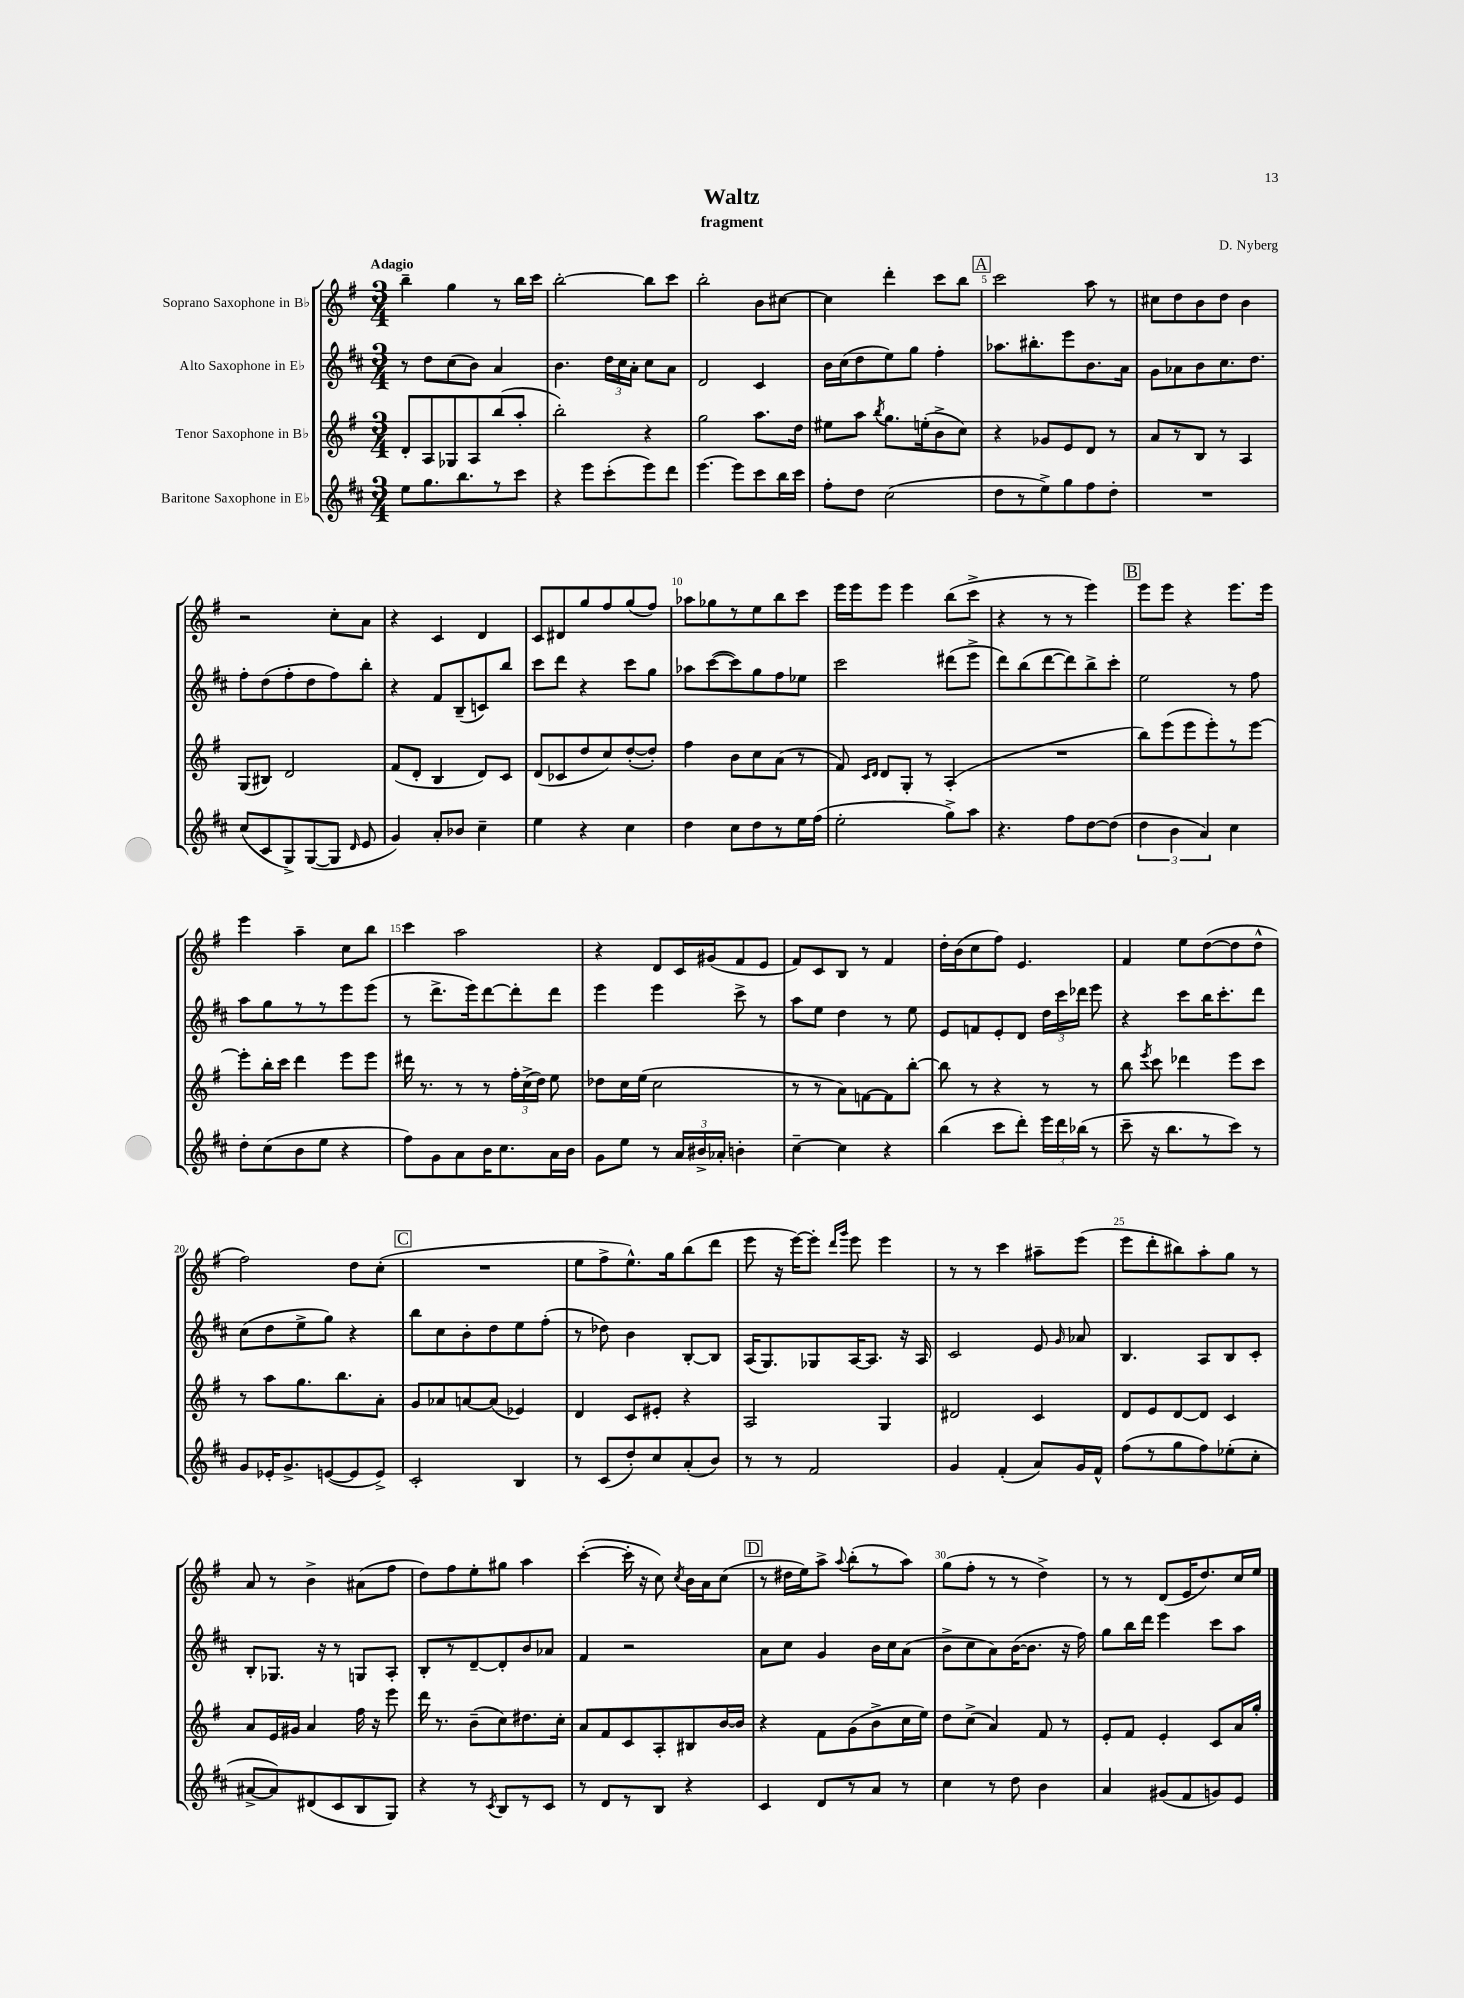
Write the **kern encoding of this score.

**kern	**kern	**kern	**kern
*staff4	*staff3	*staff2	*staff1
*clefG2	*clefG2	*clefG2	*clefG2
*k[f#c#]	*k[f#]	*k[f#c#]	*k[f#]
*M3/4	*M3/4	*M3/4	*M3/4
8ee\L	8d'/L	8r	4bb~\
8.gg\	8A/	8dd\L	.
.	8G-/	(8cc#\	4gg\
8.bb\	.	.	.
.	8A/	8b\J)	.
8r	(8bb/	4a/	8r
8ccc#\J	8aa'/J	.	16bb\LL
.	.	.	16ccc\JJ
=	=	=	=
4r	2bb'\)	4.b\	[2bb'\
8eee\L	.	.	.
(8ccc#'\	.	24dd\LL	.
.	.	24cc#\	.
.	.	24a'\JJ	.
8eee\)	4r	8cc#\L	8bb\]L
8ddd\J	.	8a\J	8ccc\J
=	=	=	=
[4.eee\	2gg\	2d/	2bb'\
8eee\]L	.	.	.
8ccc#\	8.aa\L	4c#/	8b\L
16bb\L	.	.	[8cc#\J
16ccc#\JJ	16dd\Jk	.	.
=	=	=	=
8ff#'\L	8ee#\L	16b\LL	4cc#\]
.	.	(16cc#\J	.
8dd\J	8aa\J	8dd\	.
.	8qbb/	.	.
(2cc#\	8.gg\L	8ee\)	4ddd'\
.	.	8gg\J	.
.	(16ee'\k	.	.
.	8b^\	4ff#'\	8ccc\L
.	8cc\J)	.	8bb\J
=	=	=	=
8dd\L	4r	8.aa-\L	2ccc\
8r	.	.	.
.	.	8.bb#'\	.
8ee^\)	8g-/L	.	.
8gg\	8e/	8eee\	.
8ff#\	8d/J	8.b\	8aa\
8dd'\J	8r	.	8r
.	.	16a\Jk	.
=	=	=	=
2.r	8a/L	8g\L	8cc#\L
.	8r	8a-\	8dd\
.	8B/J	8b\	8b\
.	8r	8.cc#\	8dd\J
.	4A/	.	4b\
.	.	8.dd\J	.
=	=	=	=
(8cc#/L	(8G/L	8ff#'\L	2r
8c#/	8B#/J)	(8dd\	.
8G^/)	2d/	8ff#'\	.
([8G/	.	8dd\	.
8G/]J	.	8ff#\)	8cc'\L
16qqd/	.	.	.
8e/	.	8bb'\J	8a\J
=	=	=	=
4g/)	(8f#/L	4r	4r
.	8d'/J	.	.
8a'/L	4B/	8f#/L	4c/
8b-/J	.	(8B~/	.
4cc#~\	8d/L)	8c/)	4d/
.	8c/J	8bb/J	.
=	=	=	=
4ee\	(8d/L	8ccc#\L	8c/L
.	8c-/	8ddd\J	8d#/
4r	8dd/	4r	8gg/
.	8cc/)	.	8ff#/
4cc#\	([8dd'/	8ccc#\L	(8gg/
.	8dd'/]J)	8gg\J	8ff#/J)
=	=	=	=
4dd\	4ff#\	8aa-\L	8aa-\L
.	.	([8ccc#\	8gg-\
8cc#\L	8b\L	8ccc#\])	8r
8dd\	8cc\	8gg\	8ee\
8r	(8a\J	8ff#\	8bb\
16ee\L	8r	8ee-\J	8ccc\J
(16ff#\JJ	.	.	.
=	=	=	=
2ee'\	8f#/)	2ccc#\	16eee\LL
.	.	.	16eee\J
.	16qqc/LL	.	.
.	16qqd/JJ	.	.
.	8d/L	.	8eee\J
.	8G'/J	.	4eee\
.	8r	.	.
8gg^\L)	(4A'/	(8ddd#\L	(8bb\L
8aa\J	.	8eee^\J	8ccc^\J
=	=	=	=
4.r	2.r	8ddd\L)	4r
.	.	(8bb\	.
.	.	[8ddd\	8r
8ff#\L	.	8ddd\])	8r
[8dd\	.	8bb^\	4eee\)
(8dd\]J	.	8ccc#'\J	.
=	=	=	=
6dd\	8bb\L)	2ee\	8eee\L
.	(8eee\	.	8eee\J
6b\	.	.	.
.	8eee\	.	4r
6a/)	.	.	.
.	8eee'\)	.	.
4cc#\	8r	8r	8.eee\L
.	[8eee\J	8ff#\	.
.	.	.	16eee\Jk
=	=	=	=
8dd'\L	8eee'\]L	8aa\L	4eee\
(8cc#\	16bb'\L	8gg\	.
.	16ccc\JJ	.	.
8b\	4ddd\	8r	4aa~\
8ee\J	.	8r	.
4r	8eee\L	8eee\	8cc\L
.	8eee\J	(8eee\J	8bb\J
=	=	=	=
8ff#\L)	16ddd#\	8r	4ccc\
.	8.r	.	.
8g\	.	8.ddd^\L	.
8a\	8r	.	2aa\
.	.	16eee\k)	.
16b\K	8r	[8ddd\	.
8.cc#\	.	.	.
.	24ff#'\LL	8ddd'\]	.
.	(24cc^\	.	.
.	24dd\JJ)	.	.
16a\L	8ee\	8ddd\J	.
16b\JJ	.	.	.
=	=	=	=
8g\L	8dd-\L	4eee\	4r
8ee\J	16cc\L	.	.
.	(16ee\JJ	.	.
8r	2cc\	4eee\	8d/L
24a/LL	.	.	16c/L
24b#^/	.	.	.
.	.	.	(16g#/J
24a-'/JJ	.	.	.
4b'\	.	8ccc#^\	8f#/
.	.	8r	8e/J
=	=	=	=
[4cc#~\	8r	8aa\L	8f#/L)
.	8r	8ee\J	8c/
4cc#\]	8a\L)	4dd\	8B/J
.	[8f\	.	8r
4r	8f\]	8r	4f#/
.	[8bb'\J	8ee\	.
=	=	=	=
(4bb\	8bb\]	8e/L	16dd'\LL
.	.	.	(16b\J
.	8r	8f/	8cc\
8ccc#\L	4r	8e'/	8ff#\J)
8ddd'\J)	.	8d/J	4.e/
24eee\LL	8r	24dd\LL	.
24ddd\	.	24ccc#\	.
(24bb-\JJ	.	24ddd-\JJ	.
8r	8r	8eee\	.
=	=	=	=
8ccc#~\	8bb\	4r	4f#/
.	8qeee/	.	.
16r	8ccc\	.	.
8.bb\L	.	.	.
.	4ddd-\	8ccc#\L	8ee\L
8r	.	16bb\K	([8dd\
.	.	8.ccc#'\	.
8ccc#\J)	8eee\L	.	8dd\]
8r	8ccc\J	8ddd\J	8dd^^\J
=	=	=	=
8g/L	8r	(8cc#\L	2ff#\)
16e-'/K	8aa\L	8dd\	.
8.g^/	.	.	.
.	8.gg\	8ee^\	.
([8e/	.	8gg\J)	.
.	8.bb\	.	.
8e/]	.	4r	8dd\L
8e^/J)	8a'\J	.	(8cc'\J
=	=	=	=
2c#'/	8g/L	8bb\L	2.r
.	8a-/	8cc#\	.
.	[8a/	8b'\	.
.	(8a/]J	8dd\	.
4B/	4e-/)	8ee\	.
.	.	(8ff#'\J	.
=	=	=	=
8r	4d/	8r	8ee\L
(8c#/L	.	8dd-\)	8ff#^\
8dd'/)	8c/L	4b\	8.ee^^\)
8cc#/	8e#'/J	.	.
.	.	.	16gg\k
(8a'/	4r	[8B'/L	(8bb\
8b/J)	.	8B/]J	8ddd\J
=	=	=	=
8r	2A/	(16A/LK	8eee\
.	.	8.G/)	.
8r	.	.	16r
.	.	.	[16eee\LK)
2f#/	.	8G-/	8eee'\]J
.	.	.	16qqddd/LL
.	.	.	16qqggg/JJ
.	.	[16A/K	8eee\
.	.	8.A/]J	.
.	4G/	.	4eee\
.	.	16r	.
.	.	16A/	.
=	=	=	=
4g/	2d#/	2c#/	8r
.	.	.	8r
(4f#'/	.	.	4ccc\
8a/L)	4c/	8e/	8aa#~\L
.	.	16qqg/	.
16g/L	.	8a-/	(8eee\J
16f#^^/JJ	.	.	.
=	=	=	=
(8ff#\L	8d/L	4.B/	8eee\L
8r	8e/	.	8ddd'\
8gg\	[8d/	.	8bb#\)
8ff#\)	8d/]J	8A/L	8aa'\
(8ee-'\	4c/	8B/	8gg\J
8cc#'\J	.	8c#'/J	8r
=	=	=	=
[8a#^/L	8a/L	8B'/L	8a/
8a#/])	16e/L	8.G-/J	8r
.	16g#/JJ	.	.
(8d#/	4a/	.	4b^\
.	.	16r	.
8c#/	.	8r	.
8B/	16ff#\	8G/L	(8a#\L
.	16r	.	.
8G/J)	8eee\	8A'/J	8ff#\J
=	=	=	=
4r	16ddd\	8B'/L	8dd\L)
.	8.r	.	.
.	.	8r	8ff#\
8r	(8b~\L	[8d~/	8ee'\
8qc#/	.	.	.
8B/L	8cc\)	8d'/]	8gg#\J
8r	8.dd#\	8b/	4aa\
8c#/J	.	8a-/J	.
.	16cc'\Jk	.	.
=	=	=	=
8r	8a/L	4f#/	([4ccc'\
8d/L	8f#/	.	.
8r	8c/	2r	16ccc'\]
.	.	.	16r
8B/J	8A'/	.	8cc\)
.	.	.	8qcc/
4r	8B#/	.	16b\LL
.	.	.	16a\J
.	[16b/L	.	(8cc\J
.	16b/]JJ	.	.
=	=	=	=
4c#/	4r	8a\L	8r
.	.	8cc#\J	16dd#\LL
.	.	.	16ee\J)
8d/L	8f#\L	4g/	8aa^\J
.	.	.	8qqaa/
8r	(8g\	.	(8bb'\L
8a/J	8b^\	16b\LL	8r
.	.	16cc#\J	.
8r	16cc\L	(8a\J	8aa\J)
.	16ee\JJ)	.	.
=	=	=	=
4cc#\	8dd\L	8b^\L	(8gg\L
.	(8cc^\J	8cc#\	8ff#'\J
8r	4a/)	8a\)	8r
8dd\	.	([16b\K	8r
.	.	8.b\]J	.
4b\	8f#/	.	4dd^\)
.	8r	16r	.
.	.	16ff#\)	.
=	=	=	=
4a/	8e'/L	8gg\L	8r
.	8f#/J	16bb\L	8r
.	.	16ddd\JJ	.
(8g#/L	4e'/	4eee\	(8d/L
8f#/	.	.	16e/K
.	.	.	8.dd/)
8g/)	8c/L	8ccc#\L	.
8e/J	16a/L	8aa\J	16cc/L
.	16gg'/JJ	.	16ee/JJ
==	==	==	==
*-	*-	*-	*-
